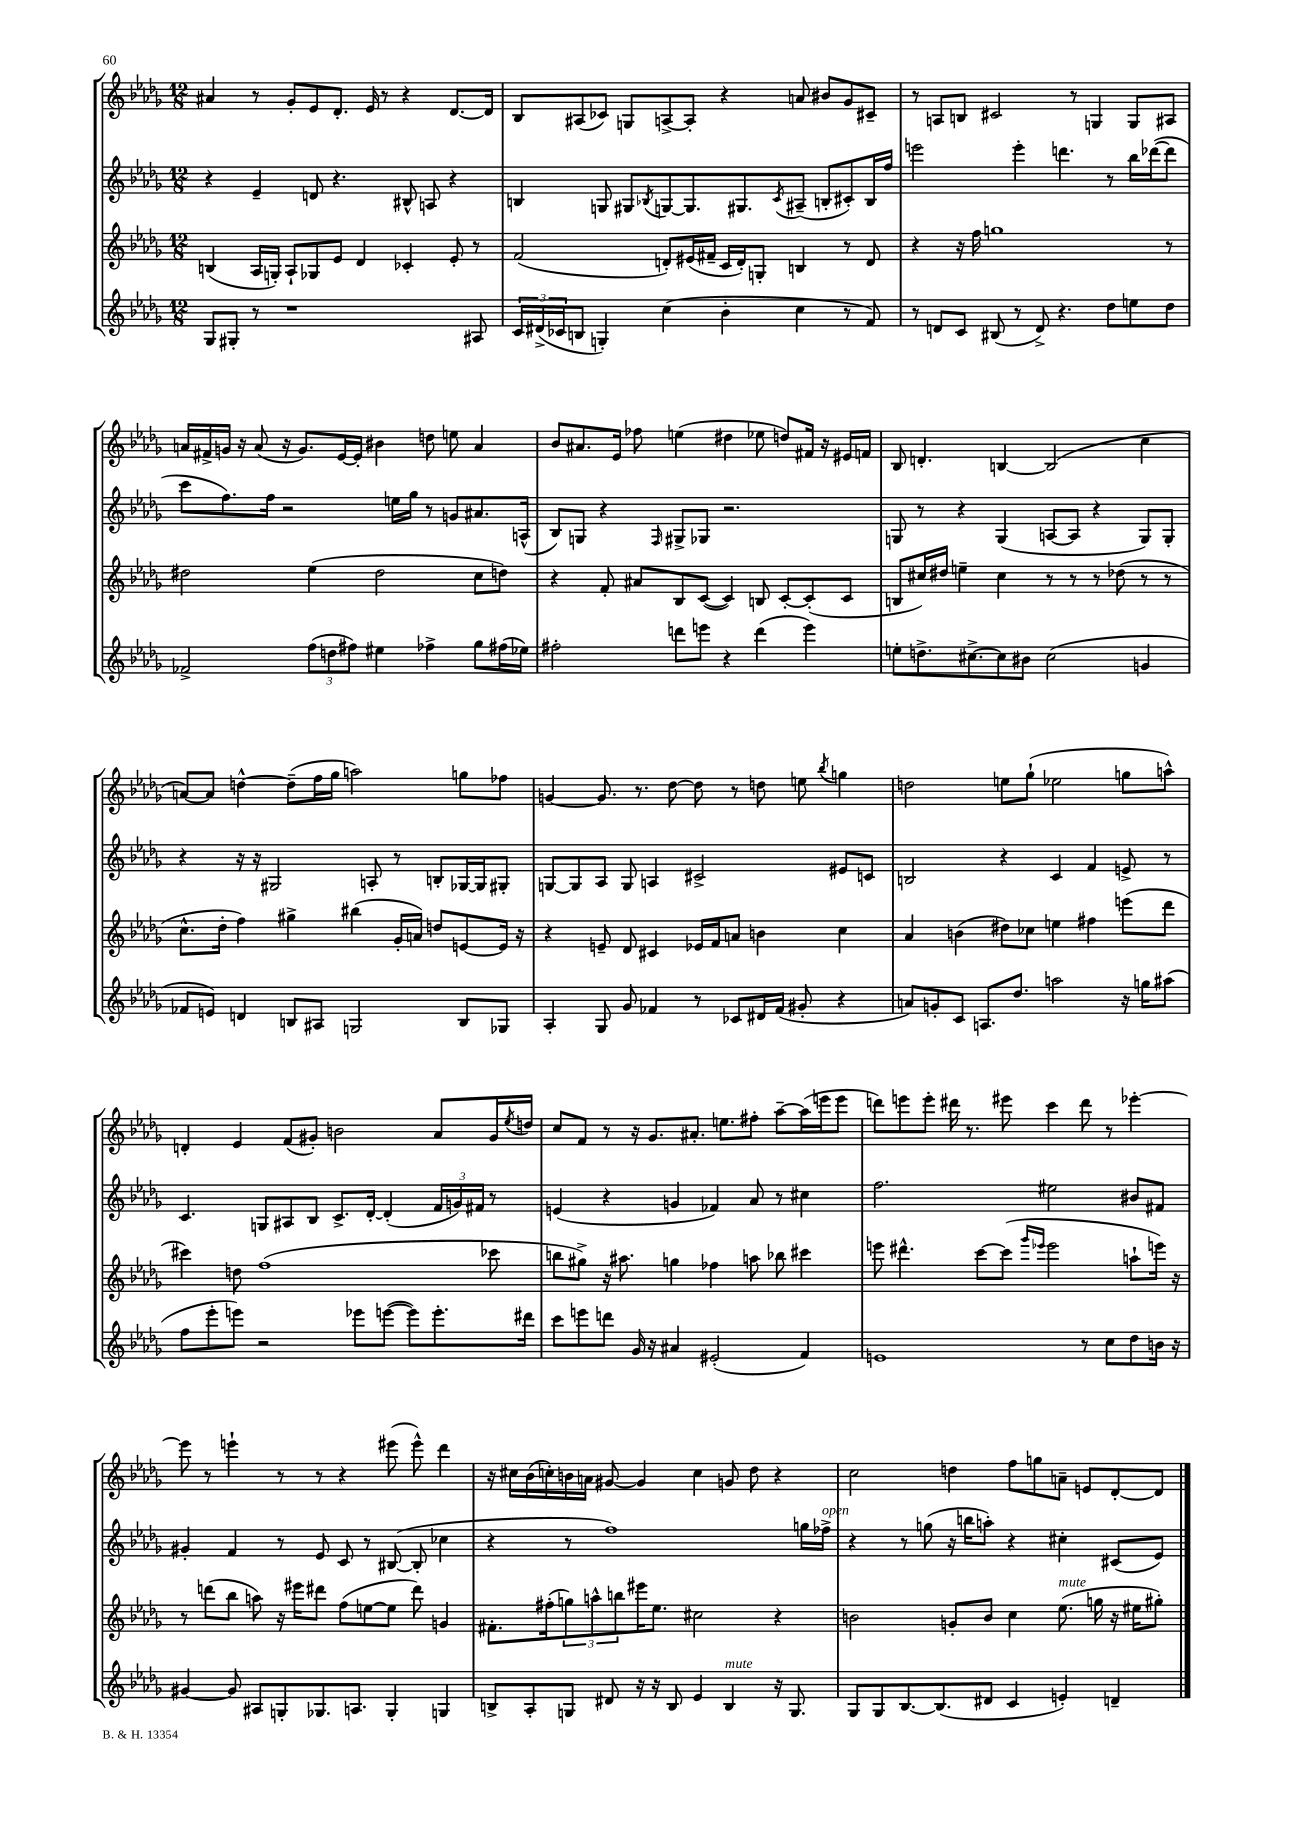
<<
\new StaffGroup <<
\new Staff = "s0" {
    \clef treble \key des \major \numericTimeSignature \time 12/8
    ais'4 r8 ges'8-. ees'8 des'8.-. ees'16 r8 r4 des'8.~ des'16 |
    bes8 ais8( ces'8) g8 a8~-> a8-. r4 a'8 bis'8 ges'8 cis'8-- |
    r8 a8 b8 cis'2 r8 g4 g8 ais8 |
    a'16 fis'16-> g'16 r16 a'8( r16 g'8.) ees'16~ ees'16-. bis'4 d''8 e''8 a'4 |
    bes'8 ais'8. ees'16 fes''8 e''4( dis''4 ees''8 d''8) fis'16 r16 eis'16 f'16 |
    bes8 d'4.-. b4~ b2( c''4 |
    a'8~) a'8 d''4~-^ d''8--( f''16 ges''16 a''2) g''8 fes''8 |
    g'4~ g'8. r8. des''8~ des''8 r8 d''8 e''8 \acciaccatura { bes''8 } g''4 |
    d''2 e''8 ges''8-!( ees''2 g''8 a''8-^) |
    d'4-. ees'4 f'8( gis'8-.) b'2 aes'8 gis'16 \acciaccatura { ees''8 } d''16 |
    c''8 f'8 r8 r16 ges'8. ais'8.-. e''8. fis''8-. aes''8~-- aes''16( e'''16 e'''8 |
    d'''8) e'''8 e'''8-. dis'''16 r8. eis'''8 c'''4 dis'''8 r8 ees'''4~-. |
    ees'''8 r8 e'''4-! r8 r8 r4 eis'''8( eis'''8-^) des'''4 |
    r16 cis''16 bes'16( c''16-.) b'16 a'16 gis'8~ gis'4 c''4 g'8 des''8 r4 |
    c''2 d''4 f''8 g''8 a'8-- e'8 des'8~-. des'8 \bar "|." |
}
\new Staff = "s1" {
    \clef treble \key des \major \numericTimeSignature \time 12/8
    r4 ees'4-- d'8 r4. bis8-^ a8 r4 |
    b4 g8 gis8 \acciaccatura { bes8 } g8~ g8. gis8. \acciaccatura { c'8 } ais8--( b8-. cis'8-.) b16 f''16 |
    e'''2 e'''4-. d'''4. r8 bes''16 des'''16~( des'''8 |
    c'''8 f''8.) f''16 r2 e''16 ges''16 r8 g'8 ais'8. a16-^( |
    bes8) g8 r4 \grace { f16 } gis8-> ges8 r2. |
    g8 r8 r4 g4( a8~ a8 r4 g8) g8-. |
    r4 r16 r16 gis2 a8-. r8 b8-. ges16~ ges16 gis8-. |
    g8~ g8 aes8 g8 a4 cis'2-> eis'8 c'8 |
    b2 r4 c'4 f'4 e'8-> r8 |
    c'4. g8 ais8 bes8 c'8.-> des'16~-. des'4-.( \tuplet 3/2 { f'16 g'16) fis'16 } r8 |
    e'4( r4 g'4 fes'4) aes'8 r8 cis''4 |
    f''2. eis''2 bis'8 fis'8 |
    gis'4-. f'4 r8 ees'8 c'8 r8 bis8~( bis8-. ces''4 |
    r4 r8 f''1) g''16 fes''16->^\markup { \italic "open" } |
    r4 r8 g''8( r16 b''16 a''8-.) r4 cis''4-. cis'8( ees'8) \bar "|." |
}
\new Staff = "s2" {
    \clef treble \key des \major \numericTimeSignature \time 12/8
    b4( aes16 g16-.) aes8-! ges8 ees'8 des'4 ces'4-. ees'8-. r8 |
    f'2( d'8-.) eis'16( fis'16-- c'16 d'16-.) g8-. b4 r8 d'8 |
    r4 r16 f''16 g''1 r8 |
    dis''2 ees''4( dis''2 c''8 d''8) |
    r4 f'8-. ais'8 bes8 c'8~( c'4) b8 c'8~-. c'8-.( c'8 |
    b8 cis''16) dis''16 e''4-- cis''4 r8 r8 r8 des''8( r8 r8 |
    c''8.-^ des''16-. f''4) gis''4-> bis''4( ges'16-. a'16) d''8 e'8~ e'16 r16 |
    r4 e'8-- des'8 cis'4 ees'16 f'16 a'8 b'4 c''4 |
    aes'4 b'4( dis''8) ces''8 e''4 fis''4 e'''8( des'''8 |
    cis'''4) d''8 f''1( ces'''8 |
    b''8 gis''8->) r16 ais''8. g''4 fes''4 a''8 bes''8 cis'''4 |
    e'''8 dis'''4.-^ c'''8~ c'''8( \grace { ges'''16 ees'''16 } ees'''2 a''8-! e'''16) r16 |
    r8 d'''8( bes''8 a''8) r16 eis'''16 dis'''8 f''8( e''8~ e''8 dis'''8) g'4 |
    fis'8.-. fis''16-.( \tuplet 3/2 { g''8) a''8-^ b''8 } eis'''16 ees''8. cis''2 r4 |
    b'2 g'8-. b'8 c''4 ees''8.^\markup { \italic "mute" }( g''16 r16 eis''16 gis''8-.) \bar "|." |
}
\new Staff = "s3" {
    \clef treble \key des \major \numericTimeSignature \time 12/8
    ges8 gis8-. r8 r1 ais8 |
    \tuplet 3/2 { c'16 dis'16->( ces'16 } b8 g4-.) c''4( bes'4-. c''4 r8 f'8) |
    r8 d'8 c'8 bis8( r8 d'8->) r4. des''8 e''8 des''8 |
    fes'2-> \tuplet 3/2 { f''8( d''8 fis''8) } eis''4 fes''4-> ges''8 fis''16( ees''16) |
    fis''2-. d'''8 e'''8 r4 d'''4( e'''4) |
    e''8-. d''8.-> cis''8.~-> cis''8 bis'8 cis''2( g'4 |
    fes'8 e'8) d'4 b8 ais8 g2 b8 ges8 |
    aes4-. ges8 ges'8 fes'4 r8 ces'8 dis'16 fes'16( gis'8-. r4 |
    a'8) g'8-. c'8 a8. des''8. a''2 r16 g''16 ais''8( |
    f''8 ees'''8-. e'''8) r2 ees'''8 e'''8~( e'''8) e'''8.-. dis'''16 |
    c'''8 e'''8 d'''8 ges'16 r16 ais'4 eis'2-.( f'4) |
    e'1 r8 c''8 des''8 b'16 r16 |
    gis'4~ gis'8 ais8 g8-. ges8. a8. ges4-. g4 |
    b8-> aes8-. g8 dis'8 r16 r16 b8 ees'4 b4^\markup { \italic "mute" } r16 g8. |
    ges8 ges8 bes8.~ bes8.( dis'8 c'4 e'4-.) d'4-- \bar "|." |
}
>>
>>
\layout { \context { \Score \remove "Bar_number_engraver" } }
